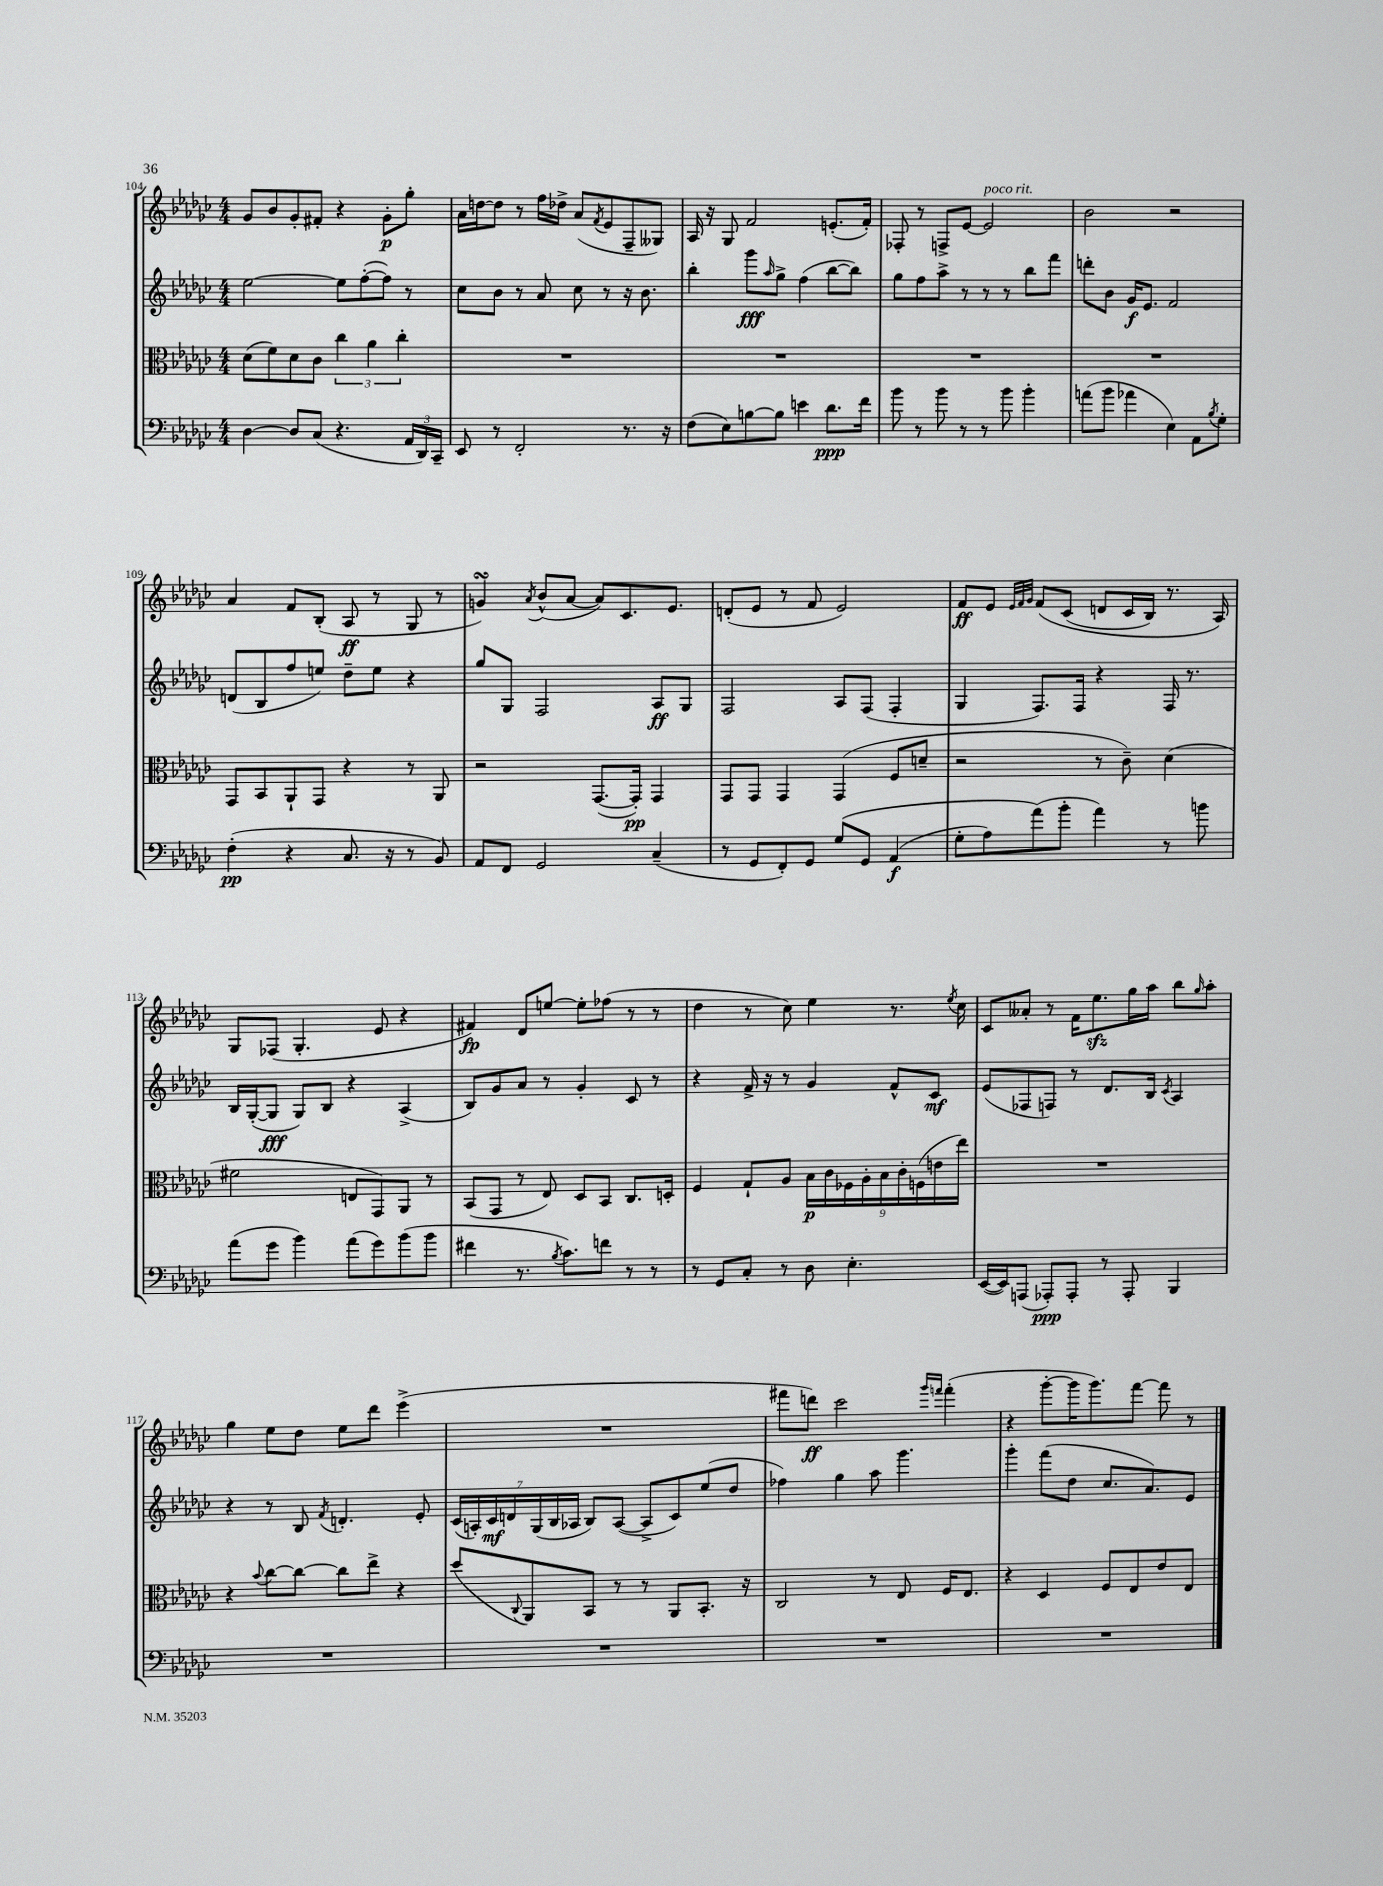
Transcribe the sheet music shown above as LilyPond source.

<<
\new StaffGroup <<
\new Staff = "s0" {
    \clef treble \key ges \major \numericTimeSignature \time 4/4
    ges'8 bes'8 ges'8-. fis'8-. r4 ges'8-.\p ges''8-. |
    aes'16 d''16~ d''8 r8 f''16 des''16-> aes'8( \acciaccatura { f'8 } ees'8 f8-- geses8) |
    aes16 r16 ges8 f'2 e'8.-.( f'16-.) |
    fes8-. r8 f8-> ees'8~ ees'2^\markup { \italic "poco rit." } |
    bes'2 r2 |
    aes'4 f'8 bes8-.( aes8\ff r8 ges8 r8 |
    g'4\turn) \acciaccatura { aes'8 } bes'8-^( aes'8~ aes'8) ces'8. ees'8. |
    d'8-.( ees'8 r8 f'8 ees'2) |
    f'8\ff ees'8 \grace { ees'32 f'32 ges'32 } f'8\( ces'8( d'8 ces'16 bes16) r8. aes16\) |
    ges8 fes8( ges4.-. ees'8 r4 |
    fis'4\fp) des'8 e''8~ e''8-. fes''8( r8 r8 |
    des''4 r8 ces''8) ees''4 r8. \acciaccatura { ees''8 } ces''16 |
    ces'8 aeses'8-. r8 f'16 ees''8.\sfz ges''16 aes''16 bes''8 \grace { ges''16 } aes''8-. |
    ges''4 ees''8 des''8 ees''8 des'''8 ees'''4->( |
    R1 |
    fis'''8 d'''8\ff) ces'''2 \grace { ges'''16 f'''16 } f'''4-.( |
    r4 ges'''8~-. ges'''16 ges'''8.) f'''8~ f'''8 r8 \bar "|." |
}
\new Staff = "s1" {
    \clef treble \key ges \major \numericTimeSignature \time 4/4
    ees''2~ ees''8 f''8~-.( f''8) r8 |
    ces''8 bes'8 r8 aes'8 ces''8 r8 r16 bes'8. |
    bes''4-. ges'''8\fff \grace { aes''16 } ges''8-> f''4( bes''8~ bes''8) |
    ges''8 f''8 aes''8-> r8 r8 r8 bes''8 f'''8 |
    d'''8-. bes'8 ges'16\f ees'8. f'2 |
    d'8( bes8 f''8 e''8) des''8-- e''8 r4 |
    ges''8 ges8 f2 aes8\ff ges8 |
    f2 aes8 f8( f4-. |
    ges4 f8.) f16 r4 f16 r8. |
    bes16 ges16~-.( ges8\fff ges8) bes8 r4 aes4->( |
    bes8) ges'8 aes'8 r8 ges'4-. ces'8 r8 |
    r4 f'16-> r16 r8 ges'4 f'8-^ ces'8\mf |
    ees'8( fes8 f8) r8 des'8. bes16 \acciaccatura { ces'8 } aes4 |
    r4 r8 bes8 \acciaccatura { f'8 } d'4.-. ees'8-. |
    \tuplet 7/4 { ces'16( a16-.) ces'16\mf d'16 ges16( bes16 aes16 } bes8) aes8~( aes8-> ces'8) ees''8( des''8 |
    fes''4) ges''4 aes''8 ges'''4. |
    ges'''4-. f'''8( des''8 ces''8. aes'8.) ees'8 \bar "|." |
}
\new Staff = "s2" {
    \clef alto \key ges \major \numericTimeSignature \time 4/4
    des'8( f'8) des'8 ces'8 \tuplet 3/2 { ces''4 aes'4 ces''4-. } |
    R1 |
    R1 |
    R1 |
    R1 |
    ges,8 bes,8 aes,8-! ges,8 r4 r8 aes,8 |
    r2 ges,8.~( ges,16-.\pp) ges,4 |
    ges,8 ges,8 ges,4 ges,4( f8 d'8-- |
    r2 r8 ces'8--) des'4( |
    fis'2 e8 ges,8) aes,8 r8 |
    bes,8( ges,8 r8 ees8) des8 bes,8 ces8. d16-. |
    f4 ges8-! aes8 \tuplet 9/8 { bes16\p ces'16 fes16 aes16-. bes16 ces'16-. f16( e'16 ees''16) } |
    R1 |
    r4 \appoggiatura { bes'8 } ces''8~ ces''8~ ces''8 ees''8-> r4 |
    des''8( \appoggiatura { ces8 } aes,8) bes,8 r8 r8 aes,8 bes,8.-. r16 |
    ces2 r8 ees8 f16 ees8. |
    r4 des4 f8 ees8 ees'8 ees8 \bar "|." |
}
\new Staff = "s3" {
    \clef bass \key ges \major \numericTimeSignature \time 4/4
    des4~ des8 ces8( r4. \tuplet 3/2 { aes,16 des,16) ces,16-- } |
    ees,8 r8 f,2-. r8. r16 |
    f8( ees8) b8~ b8 e'4 des'8.\ppp f'16 |
    bes'8 r8 bes'8 r8 r8 bes'8 bes'4-. |
    a'8( bes'8 aes'4 ees4) aes,8 \acciaccatura { bes8 } ges8-. |
    f4-.\pp( r4 ces8. r16 r8 bes,8) |
    aes,8 f,8 ges,2 ces4--( |
    r8 ges,8 f,8-.) ges,8 ges8\( ges,8 aes,4\f( |
    ges8-. aes8) aes'8(\) bes'8-. aes'4) r8 b'8 |
    aes'8( ges'8 bes'4) aes'8( ges'8) bes'8( bes'8 |
    fis'4 r8. \acciaccatura { bes8 } ces'8.) f'8 r8 r8 |
    r8 ges,8 ces8-. r8 des8 ees4.-. |
    ees,16~( ees,16) a,,8( aes,,8-.\ppp) aes,,8-. r8 aes,,8-. bes,,4 |
    R1 |
    R1 |
    R1 |
    R1 \bar "|." |
}
>>
>>
\layout { \context { \Score currentBarNumber = #104 } }
